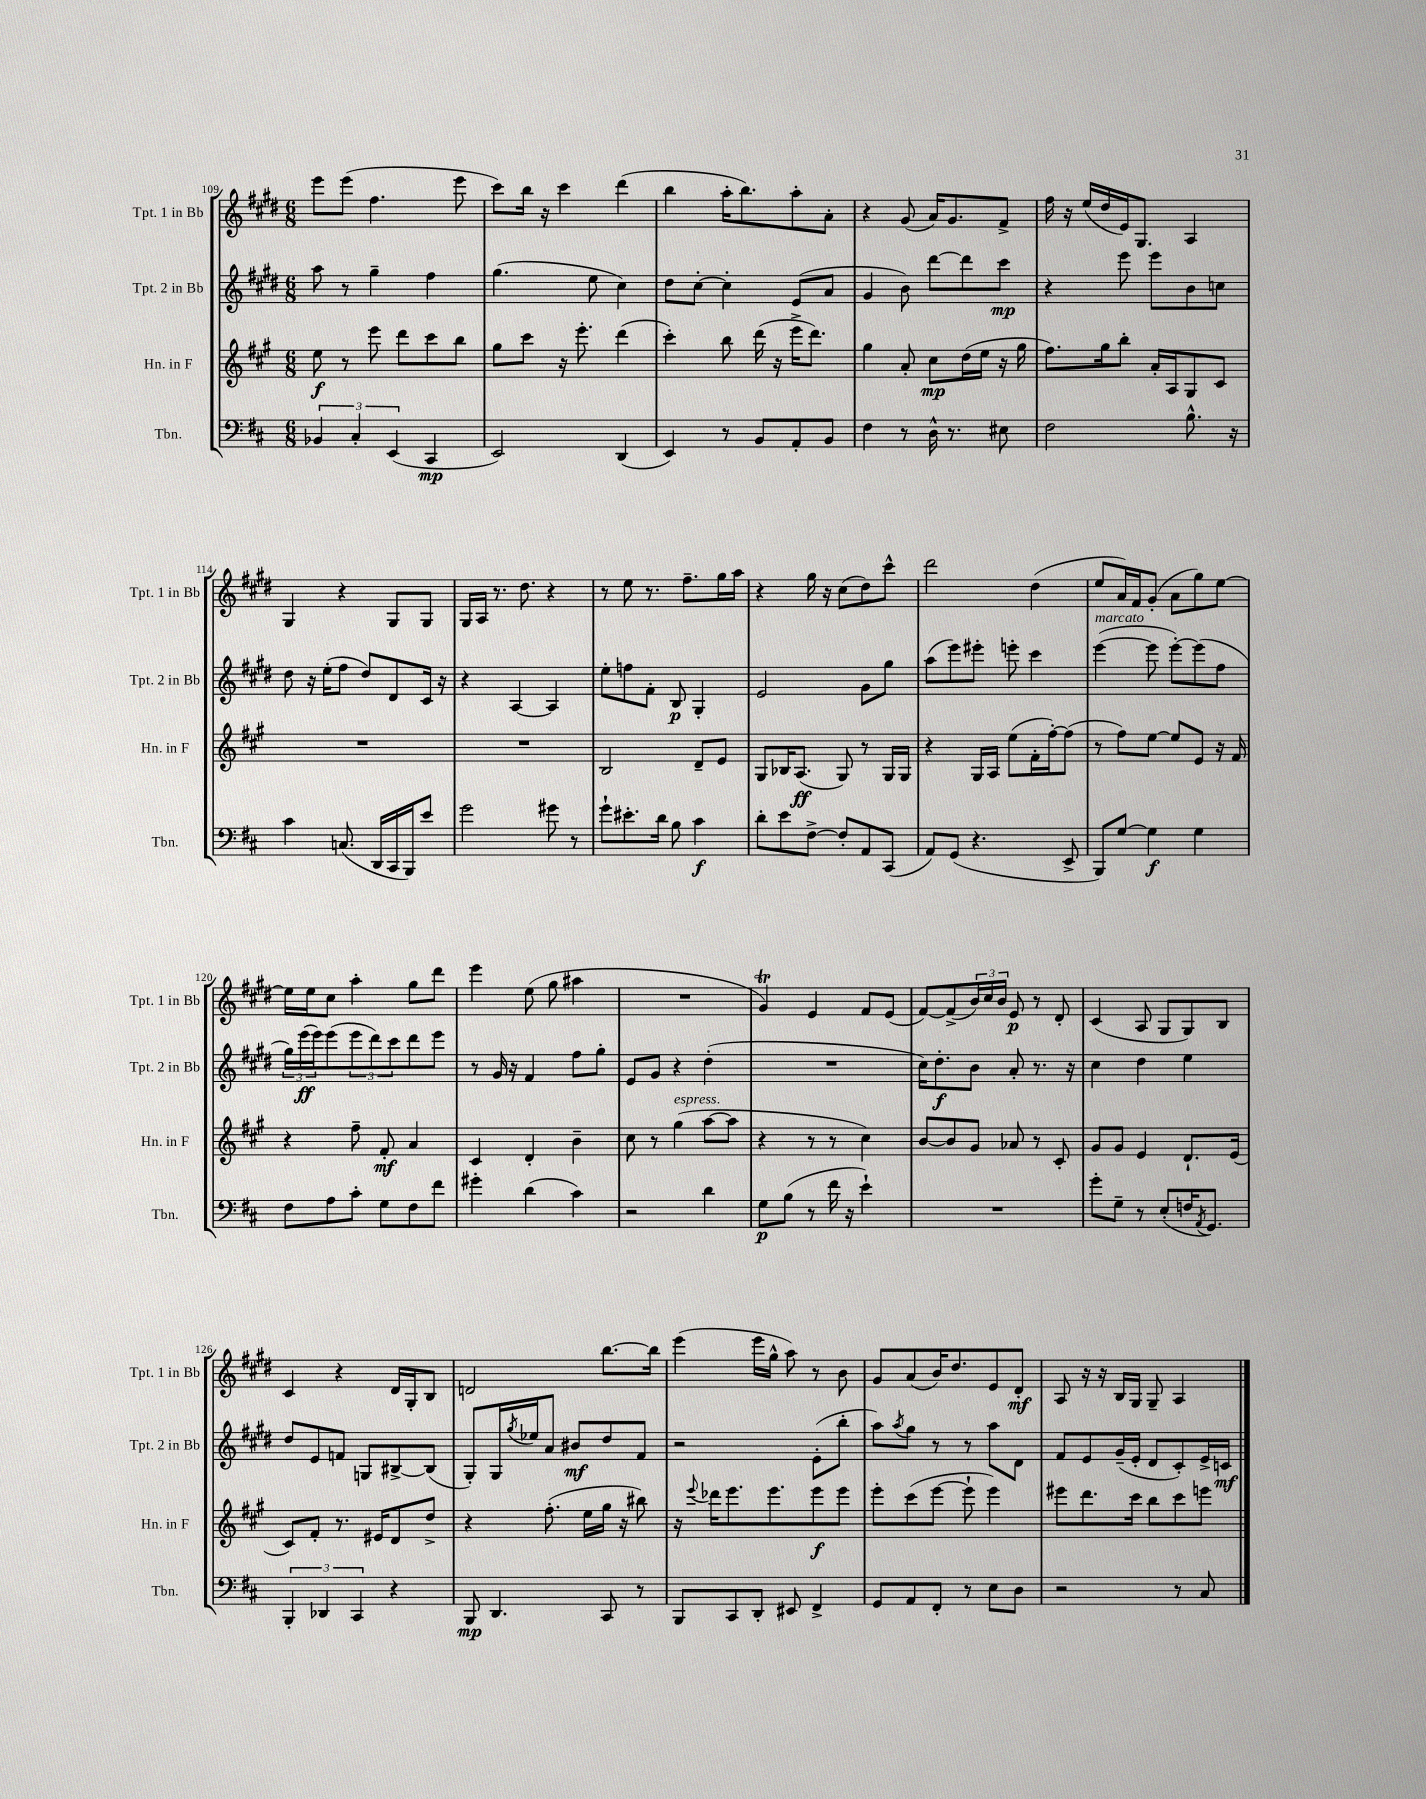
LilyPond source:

<<
\new StaffGroup <<
\new Staff = "s0" \with { instrumentName = "Tpt. 1 in Bb" shortInstrumentName = "Tpt. 1 in Bb" } {
    \clef treble \key e \major \numericTimeSignature \time 6/8
    e'''8 e'''8( fis''4. e'''8 |
    cis'''8) b''16 r16 cis'''4 dis'''4( |
    b''4 a''16-. b''8.) a''8-. a'8-. |
    r4 gis'8( a'16) gis'8. fis'8-> |
    fis''16 r16 e''16( dis''16 e'16) gis8. a4 |
    gis4 r4 gis8 gis8 |
    gis16 a16 r8. dis''8. r4 |
    r8 e''8 r8. fis''8.-- gis''16 a''16 |
    r4 gis''16 r16 cis''8( dis''8) cis'''8-^ |
    dis'''2 dis''4( |
    e''8 a'16) fis'16 gis'8-.( a'8 gis''8) e''8~ |
    e''16 e''16 cis''8 a''4-. gis''8 dis'''8 |
    e'''4 e''8( gis''8 ais''4 |
    R2. |
    gis'4\trill) e'4 fis'8 e'8( |
    fis'8~) fis'8->( \tuplet 3/2 { b'16) cis''16 b'16 } e'8\p r8 dis'8-. |
    cis'4( a8 gis8 gis8) b8 |
    cis'4 r4 dis'16 gis16-. b8 |
    d'2 b''8.~ b''16 |
    e'''4( e'''16 gis''16-^ a''8) r8 b'8 |
    gis'8 a'8( b'16) dis''8. e'8 dis'8-.\mf |
    a8 r16 r16 b16 gis16 gis8-- a4 \bar "|." |
}
\new Staff = "s1" \with { instrumentName = "Tpt. 2 in Bb" shortInstrumentName = "Tpt. 2 in Bb" } {
    \clef treble \key e \major \numericTimeSignature \time 6/8
    a''8 r8 gis''4-- fis''4 |
    gis''4.( e''8 cis''4) |
    dis''8 cis''8~-. cis''4-. e'8( a'8 |
    gis'4 b'8) dis'''8~ dis'''8 cis'''8\mp |
    r4 e'''8 e'''8 b'8 c''8 |
    dis''8 r16 e''16-.( fis''8 dis''8) dis'8 cis'16 r16 |
    r4 a4~ a4 |
    e''8-. f''8 fis'8-. b8\p gis4-. |
    e'2 gis'8 gis''8 |
    a''8( e'''8) eis'''8-. e'''8-. cis'''4 |
    e'''4~^\markup { \italic "marcato" }( e'''8 e'''8~-.) e'''8( fis''8 |
    \tuplet 3/2 { gis''16) e'''16\ff( e'''16) } e'''8( \tuplet 3/2 { e'''8 dis'''8) cis'''8 } dis'''8 e'''8 |
    r8 gis'16 r16 fis'4 fis''8 gis''8-. |
    e'8 gis'8 r4 dis''4-.( |
    R2. |
    cis''16) dis''8.-.\f b'8 a'8-. r8. r16 |
    cis''4 dis''4 e''4 |
    dis''8 e'8 f'8 g8 bis8~-> bis8( |
    gis8-.) gis16 \acciaccatura { gis''8 } ees''16 a'8 bis'8\mf dis''8 fis'8 |
    r2 e'8-.( b''8-. |
    a''8) \acciaccatura { a''8 } gis''8 r8 r8 a''8 dis'8 |
    fis'8 e'8 gis'16--( e'16-. dis'8 cis'8-.) e'16-> c'16\mf \bar "|." |
}
\new Staff = "s2" \with { instrumentName = "Hn. in F" shortInstrumentName = "Hn. in F" } {
    \clef treble \key a \major \numericTimeSignature \time 6/8
    e''8\f r8 e'''8 d'''8 cis'''8 b''8 |
    gis''8 cis'''8 r16 e'''8.-. d'''4( |
    cis'''4-.) b''8 d'''16( r16 e'''16-> d'''8.) |
    gis''4 a'8-. cis''8\mp d''16( e''16 r16 gis''16 |
    fis''8.) gis''16 b''8-. a'16-. a16 gis8 cis'8 |
    R2. |
    R2. |
    b2 d'8-- e'8 |
    gis8 bes16 a8.\ff( gis8) r8 gis16 gis16 |
    r4 gis16 a16 e''8( fis'16-. fis''16~-.) fis''8( |
    r8 fis''8) e''8~ e''8 e'8 r16 fis'16 |
    r4 fis''8-- fis'8-.\mf a'4 |
    cis'4 d'4-. b'4-- |
    cis''8 r8 gis''4^\markup { \italic "espress." }( a''8~ a''8 |
    r4 r8 r8 cis''4) |
    b'8~ b'8 gis'8 aes'8 r8 cis'8-. |
    gis'8 gis'8 e'4 d'8.-! e'16( |
    cis'8) fis'8-. r8. eis'16 d'8 d''8-> |
    r4 fis''8.-.( e''16 gis''16 r16 bis''8) |
    r16 \appoggiatura { e'''8 } des'''16 e'''8. e'''8. e'''8\f e'''8 |
    e'''8-. cis'''8( e'''8~ e'''8-! e'''4) |
    eis'''8 d'''8. cis'''16 b''8 cis'''8 e'''8 \bar "|." |
}
\new Staff = "s3" \with { instrumentName = "Tbn." shortInstrumentName = "Tbn." } {
    \clef bass \key d \major \numericTimeSignature \time 6/8
    \tuplet 3/2 { bes,4 cis4-. e,4( } cis,4\mp |
    e,2) d,4( |
    e,4) r8 b,8 a,8-. b,8 |
    fis4 r8 d16-^ r8. eis8 |
    fis2 b8.-^ r16 |
    cis'4 c8.( d,16 cis,16 b,,16) e'8 |
    g'2 gis'8 r8 |
    g'8-! eis'8.-. d'16 b8 cis'4\f |
    d'8-. e'8 fis8~-> fis8-. a,8 cis,8( |
    a,8) g,8( r4. e,8-> |
    b,,8) g8~ g4\f g4 |
    fis8 a8 cis'8-. g8 fis8 fis'8 |
    gis'4-. d'4( cis'4) |
    r2 d'4 |
    g8\p b8( r8 fis'16 r16 e'4-!) |
    R2. |
    g'8-. g8-- r8 e8-.( f16 \acciaccatura { a,8 } g,8.) |
    \tuplet 3/2 { b,,4-. des,4 cis,4 } r4 |
    b,,8\mp d,4. cis,8 r8 |
    b,,8 cis,8 d,8-. eis,8 fis,4-> |
    g,8 a,8 fis,8-. r8 e8 d8 |
    r2 r8 cis8 \bar "|." |
}
>>
>>
\layout { \context { \Score currentBarNumber = #109 } }
